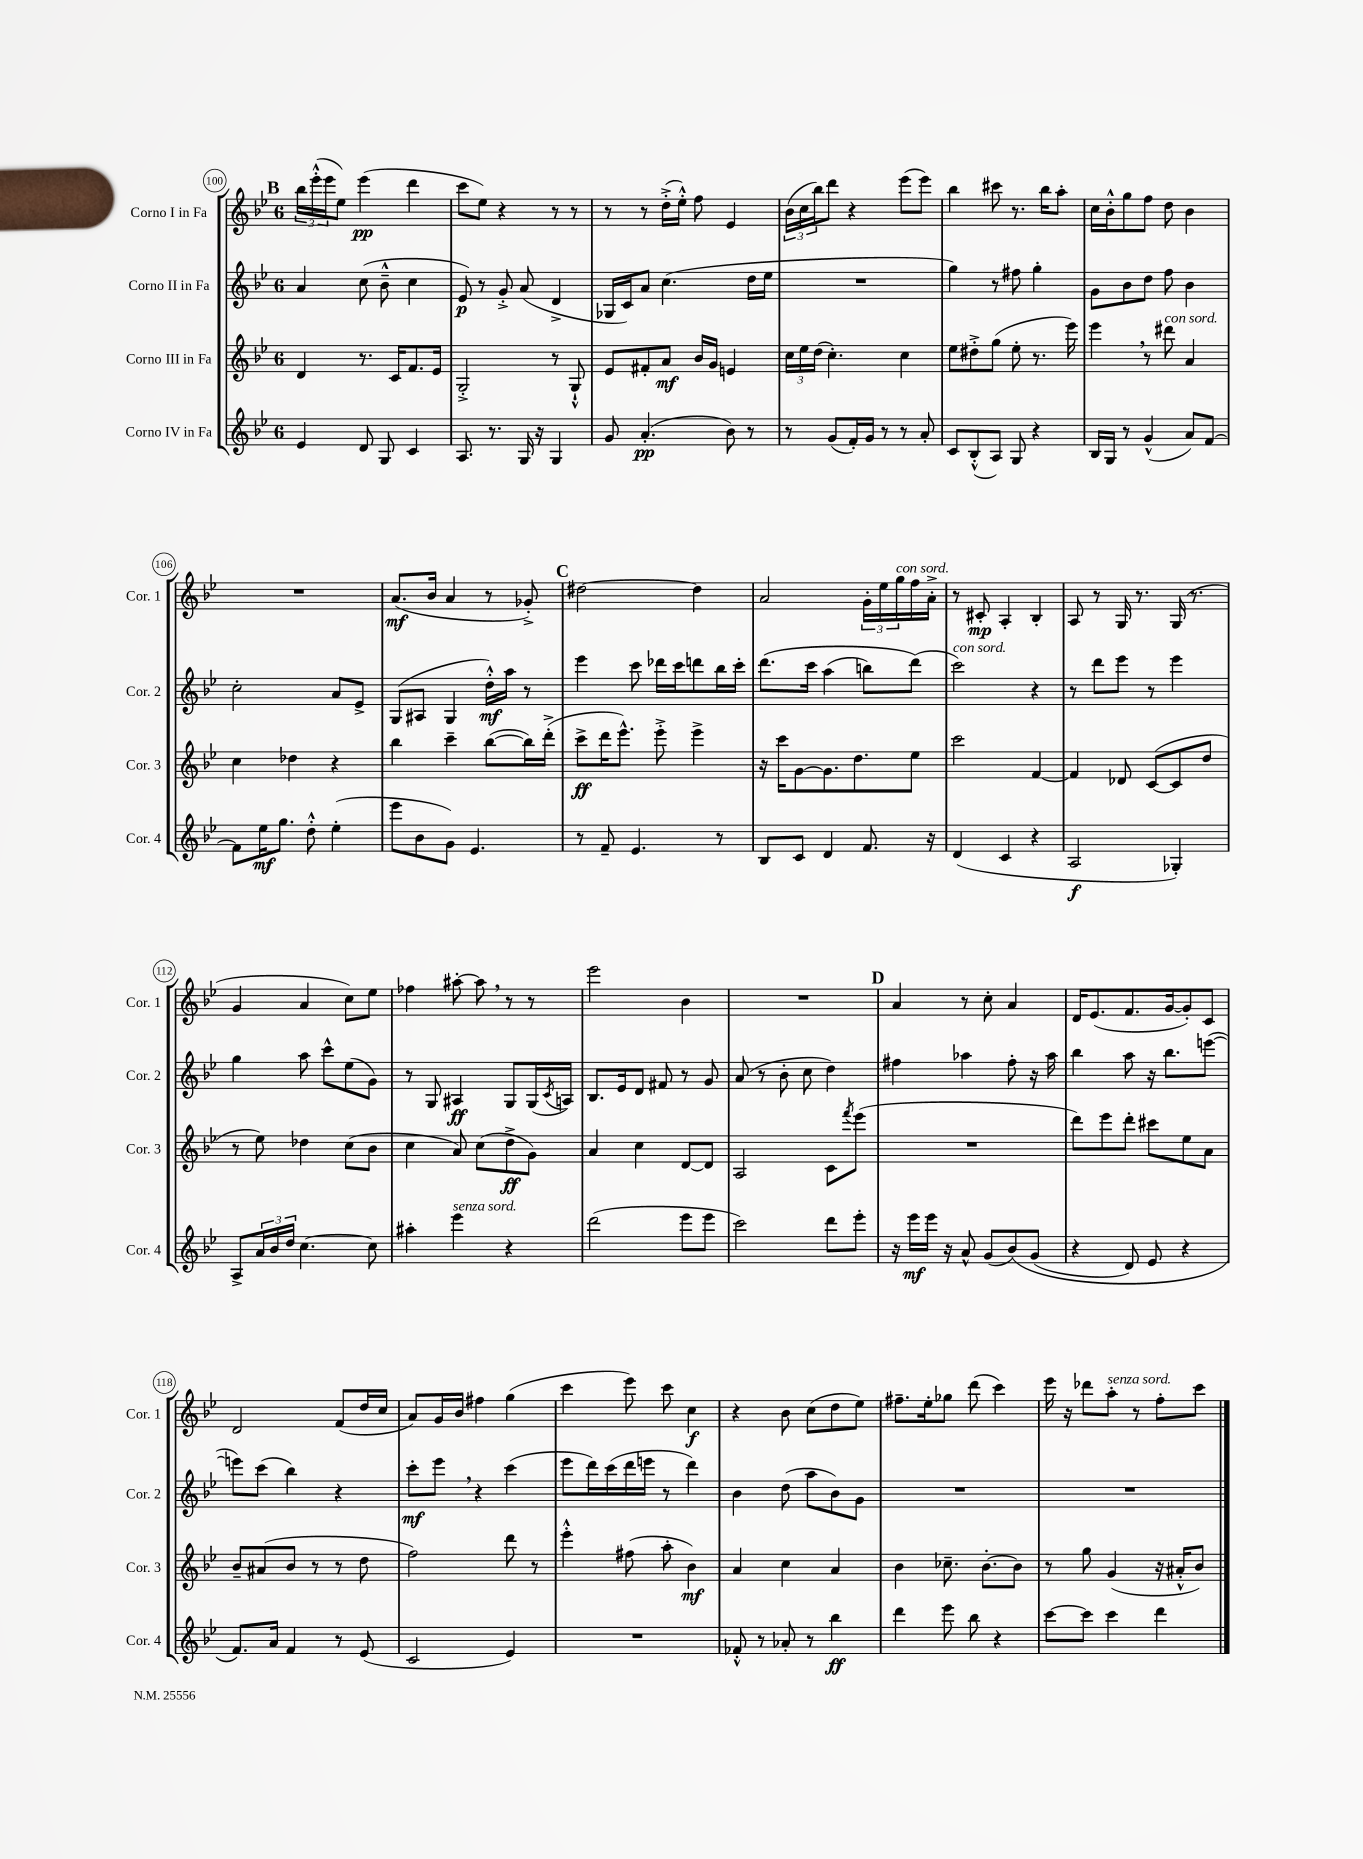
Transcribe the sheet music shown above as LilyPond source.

<<
\new StaffGroup <<
\new Staff = "s0" \with { instrumentName = "Corno I in Fa" shortInstrumentName = "Cor. 1" } {
    \clef treble \key bes \major \once \override Staff.TimeSignature.style = #'single-digit \time 6/8
    \mark \markup { \bold "B" } \tuplet 3/2 { bes''16 ees'''16-.-^( ees'''16 } ees''8) ees'''4\pp( d'''4 |
    c'''8 ees''8) r4 r8 r8 |
    r8 r8 d''16-.->( ees''16-.-^) f''8 ees'4 |
    \tuplet 3/2 { bes'16( c''16 bes''16) } d'''8 r4 ees'''8( ees'''8) |
    bes''4 cis'''8 r8. bes''16 a''8-. |
    c''16 bes'16-.-^ g''8 f''8 d''8 bes'4 |
    R2. |
    a'8.\mf( bes'16 a'4 r8 ges'8-.->) |
    \mark \markup { \bold "C" } dis''2~ dis''4 |
    a'2 \tuplet 3/2 { g'16-. ees''16 g''16^\markup { \italic "con sord." } } f''16 a'16-.-> |
    r8 cis'8-.\mp a4-. bes4-. |
    a8 r8 g16 r8. g16( r8. |
    g'4 a'4 c''8) ees''8 |
    fes''4 ais''8~-. ais''8 \breathe r8 r8 |
    ees'''2 bes'4 |
    R2. |
    \mark \markup { \bold "D" } a'4 r8 c''8-. a'4 |
    d'16 ees'8.( f'8. g'16~ g'8-.) c'8 |
    d'2 f'8( d''16 c''16 |
    a'8) g'16 bes'16 fis''4 g''4( |
    c'''4 ees'''8) c'''8 c''4\f |
    r4 bes'8 c''8( d''8 ees''8) |
    fis''8.-- ees''16-. ges''8 d'''8( c'''4) |
    ees'''16 r16 des'''8 a''8-.^\markup { \italic "senza sord." } r8 f''8-. c'''8 \bar "|." |
}
\new Staff = "s1" \with { instrumentName = "Corno II in Fa" shortInstrumentName = "Cor. 2" } {
    \clef treble \key bes \major \once \override Staff.TimeSignature.style = #'single-digit \time 6/8
    \mark \markup { \bold "B" } a'4 c''8( bes'8---^ c''4 |
    ees'8\p) r8 g'8-.-> a'8( d'4-> |
    ges16 c'16) a'8 c''4.( d''16 ees''16 |
    R2. |
    g''4) r8 fis''8 g''4-. |
    g'8 bes'8 d''8 f''8 bes'4 |
    c''2-. a'8 ees'8-> |
    g8( ais8 g4 d''16-.-^\mf) a''16 r8 |
    \mark \markup { \bold "C" } ees'''4 c'''8 des'''16 c'''16 d'''8 bes''16 c'''16-. |
    d'''8.\( c'''16 a''4( b''8) d'''8(\) |
    c'''2^\markup { \italic "con sord." }) r4 |
    r8 d'''8 ees'''8 r8 ees'''4 |
    g''4 a''8 c'''8-^ ees''8( g'8) |
    r8 g8 ais4\ff g8 g16( \acciaccatura { c'8 } a16) |
    bes8. ees'16 d'8 fis'8 r8 g'8 |
    a'8( r8 bes'8-. c''8 d''4) |
    \mark \markup { \bold "D" } fis''4 aes''4 fis''8-. r16 aes''16 |
    bes''4 a''8 r16 bes''8. e'''8~( |
    e'''8) c'''8( bes''4) r4 |
    c'''8-.\mf ees'''8 \breathe r4 c'''4( |
    ees'''8 d'''16) c'''16( d'''16 e'''16 r8 d'''4) |
    bes'4 d''8( a''8 bes'8) g'8 |
    R2. |
    R2. \bar "|." |
}
\new Staff = "s2" \with { instrumentName = "Corno III in Fa" shortInstrumentName = "Cor. 3" } {
    \clef treble \key bes \major \once \override Staff.TimeSignature.style = #'single-digit \time 6/8
    \mark \markup { \bold "B" } d'4 r8. c'16 f'8. ees'16 |
    g2-.-> r8 g8-!-^ |
    ees'8 fis'8-. a'8\mf bes'16 g'16 e'4 |
    \tuplet 3/2 { c''16 ees''16 d''16( } c''4.-.) c''4 |
    ees''8 dis''8-.-> g''8( ees''8-. r8. ees'''16) |
    ees'''4 \breathe r8 dis'''8^\markup { \italic "con sord." } a'4 |
    c''4 des''4 r4 |
    bes''4 c'''4-- bes''8~( bes''16) d'''16-.->( |
    \mark \markup { \bold "C" } c'''8->\ff d'''16 ees'''8.-^) ees'''8-.-> ees'''4-> |
    r16 c'''16 g'8~ g'8. d''8. ees''8 |
    c'''2 f'4~ |
    f'4 des'8 c'8~( c'8 d''8 |
    r8 ees''8) des''4 c''8( bes'8 |
    c''4 a'8) c''8( d''8->\ff g'8) |
    a'4 c''4 d'8~ d'8 |
    a2 c'8 \acciaccatura { f'''8 } ees'''8( |
    \mark \markup { \bold "D" } R2. |
    d'''8) ees'''8 d'''8-. cis'''8 ees''8 a'8 |
    bes'8-- ais'8( bes'8 r8 r8 d''8 |
    f''2) d'''8 r8 |
    ees'''4-.-^ fis''8( a''8-. bes'4\mf) |
    a'4 c''4 a'4 |
    bes'4 ces''8.-- bes'8.~-. bes'8 |
    r8 g''8 g'4( r16 ais'16-.-^ bes'8) \bar "|." |
}
\new Staff = "s3" \with { instrumentName = "Corno IV in Fa" shortInstrumentName = "Cor. 4" } {
    \clef treble \key bes \major \once \override Staff.TimeSignature.style = #'single-digit \time 6/8
    \mark \markup { \bold "B" } ees'4 d'8 g8 c'4 |
    a8. r8. g16 r16 g4 |
    g'8 a'4.-.\pp( bes'8) r8 |
    r8 g'8( f'16-.) g'16 r8 r8 a'8-. |
    c'8 bes8-.-^( a8) g8 r4 |
    bes16 g16 r8 g'4-^( a'8) f'8~ |
    f'8 ees''16\mf g''8. d''8-.-^ ees''4-.( |
    ees'''8 bes'8 g'8) ees'4. |
    \mark \markup { \bold "C" } r8 f'8-- ees'4. r8 |
    bes8 c'8 d'4 f'8. r16 |
    d'4( c'4 r4 |
    a2\f ges4-.) |
    a8-> \tuplet 3/2 { a'16 bes'16 d''16 } c''4.~ c''8 |
    ais''4-. ees'''4^\markup { \italic "senza sord." } r4 |
    d'''2( ees'''8 ees'''8 |
    c'''2) d'''8 ees'''8-. |
    \mark \markup { \bold "D" } r16 ees'''16\mf ees'''16 r16 a'8-^ g'8( bes'8)\( g'8( |
    r4 d'8) ees'8 r4 |
    f'8.\) a'16 f'4 r8 ees'8( |
    c'2 ees'4) |
    R2. |
    fes'8-.-^ r8 aes'8-. r8 bes''4\ff |
    d'''4 ees'''8 bes''8 r4 |
    c'''8~ c'''8 c'''4 d'''4 \bar "|." |
}
>>
>>
\layout { \context { \Score currentBarNumber = #100 \override BarNumber.stencil = #(make-stencil-circler 0.1 0.3 ly:text-interface::print) } }
